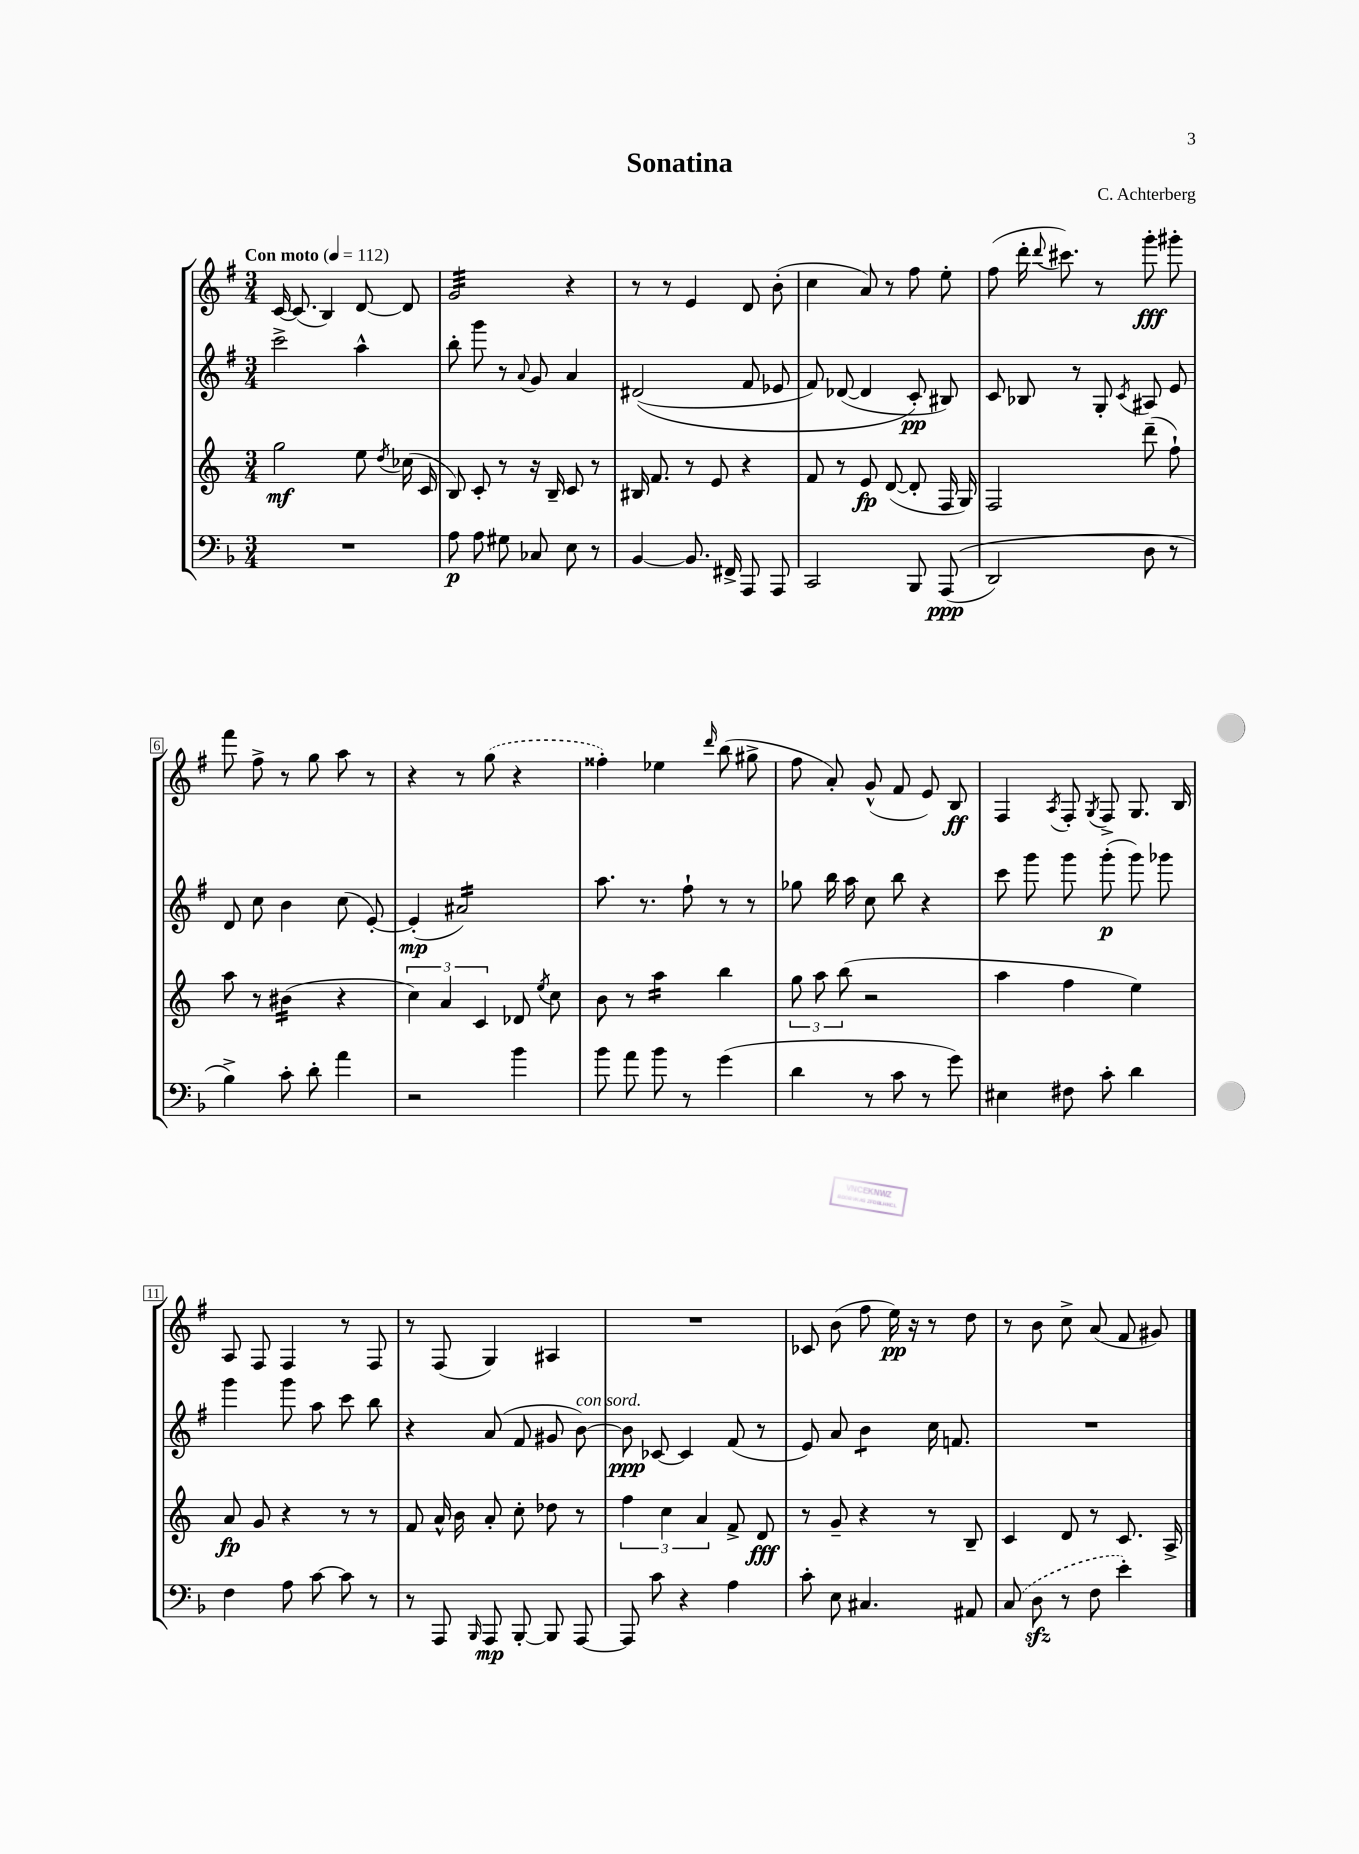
\header { title = "Sonatina" composer = "C. Achterberg" }
<<
\new StaffGroup <<
\new Staff = "s0" {
    \clef treble \key g \major \numericTimeSignature \time 3/4 \tempo "Con moto" 4 = 112
    \autoBeamOff c'16~ c'8.( b4) d'8~ d'8 |
    g'2:32 r4 |
    r8 r8 e'4 d'8 b'8-.( |
    c''4 a'8) r8 fis''8 e''8-. |
    fis''8( d'''16-. \appoggiatura { d'''8 } cis'''8.) r8 g'''8-.\fff gis'''8-. |
    fis'''8 fis''8-> r8 g''8 a''8 r8 |
    r4 r8 \once \slurDashed g''8( r4 |
    fisis''4-.) ees''4 \grace { d'''16 } b''8( gis''8-> |
    fis''8 a'8-.) g'8-^( fis'8 e'8) b8\ff |
    fis4 \acciaccatura { a8 } fis8-. \acciaccatura { g8 } fis8-> g8. b16 |
    a8 fis8 fis4 r8 fis8 |
    r8 fis8( g4) ais4 |
    R2. |
    ces'8 b'8( fis''8 e''16\pp) r16 r8 d''8 |
    r8 b'8 c''8-> a'8( fis'8 gis'8) \bar "|." |
}
\new Staff = "s1" {
    \clef treble \key g \major \numericTimeSignature \time 3/4
    \autoBeamOff c'''2-> a''4-^ |
    b''8-. g'''8 r8 \appoggiatura { a'8 } g'8 a'4 |
    dis'2(\( fis'8 ees'8 |
    fis'8) des'8~( des'4 c'8-.\pp\) bis8) |
    c'8 bes8 r8 g8-. \acciaccatura { c'8 } ais8 e'8 |
    d'8 c''8 b'4 c''8( e'8~-.) |
    e'4-.\mp( ais'2:16) |
    a''8. r8. fis''8-! r8 r8 |
    ges''8 b''16 a''16 c''8 b''8 r4 |
    c'''8 g'''8 g'''8 g'''8-.\p( g'''8) ges'''8 |
    g'''4 g'''8 a''8 c'''8 b''8 |
    r4 a'8( fis'8 gis'8 b'8~^\markup { \italic "con sord." }) |
    b'8\ppp ces'8~ ces'4 fis'8( r8 |
    e'8) a'8 b'4:8 c''16 f'8. |
    R2. \bar "|." |
}
\new Staff = "s2" {
    \clef treble \key c \major \numericTimeSignature \time 3/4
    \autoBeamOff g''2\mf e''8 \acciaccatura { d''8 } ces''16( c'16 |
    b8) c'8-. r8 r16 b16-- c'8 r8 |
    bis16 f'8. r8 e'8 r4 |
    f'8 r8 e'8\fp d'8~( d'8-. f16 g16) |
    f2 d'''8--( f''8-!) |
    a''8 r8 bis'4:16( r4 |
    \tuplet 3/2 { c''4) a'4 c'4 } des'8 \acciaccatura { e''8 } c''8 |
    b'8 r8 a''4:16 b''4 |
    \tuplet 3/2 { g''8 a''8 b''8( } r2 |
    a''4 f''4 e''4) |
    a'8\fp g'8 r4 r8 r8 |
    f'8 a'16-^ b'16 a'8-. c''8-. des''8 r8 |
    \tuplet 3/2 { f''4 c''4 a'4 } f'8-> d'8\fff |
    r8 g'8-- r4 r8 b8-- |
    c'4 d'8 r8 c'8. a16-> \bar "|." |
}
\new Staff = "s3" {
    \clef bass \key f \major \numericTimeSignature \time 3/4
    \autoBeamOff R2. |
    a8\p a8 gis8 ces8 e8 r8 |
    bes,4~ bes,8. fis,16-> a,,8 a,,8 |
    c,2 bes,,8 a,,8\ppp(\( |
    d,2) d8 r8 |
    bes4->\) c'8-. d'8-. a'4 |
    r2 bes'4 |
    bes'8 a'8 bes'8 r8 g'4( |
    d'4 r8 c'8 r8 g'8) |
    eis4 fis8 c'8-. d'4 |
    f4 a8 c'8~ c'8 r8 |
    r8 a,,8 \grace { bes,,16 } a,,8\mp bes,,8~-. bes,,8 a,,8~ |
    a,,8 c'8 r4 a4 |
    c'8-. e8 cis4. ais,8 |
    \once \slurDashed c8( d8\sfz r8 f8 e'4-.) \bar "|." |
}
>>
>>
\layout { \context { \Score \override BarNumber.stencil = #(make-stencil-boxer 0.1 0.3 ly:text-interface::print) } }
